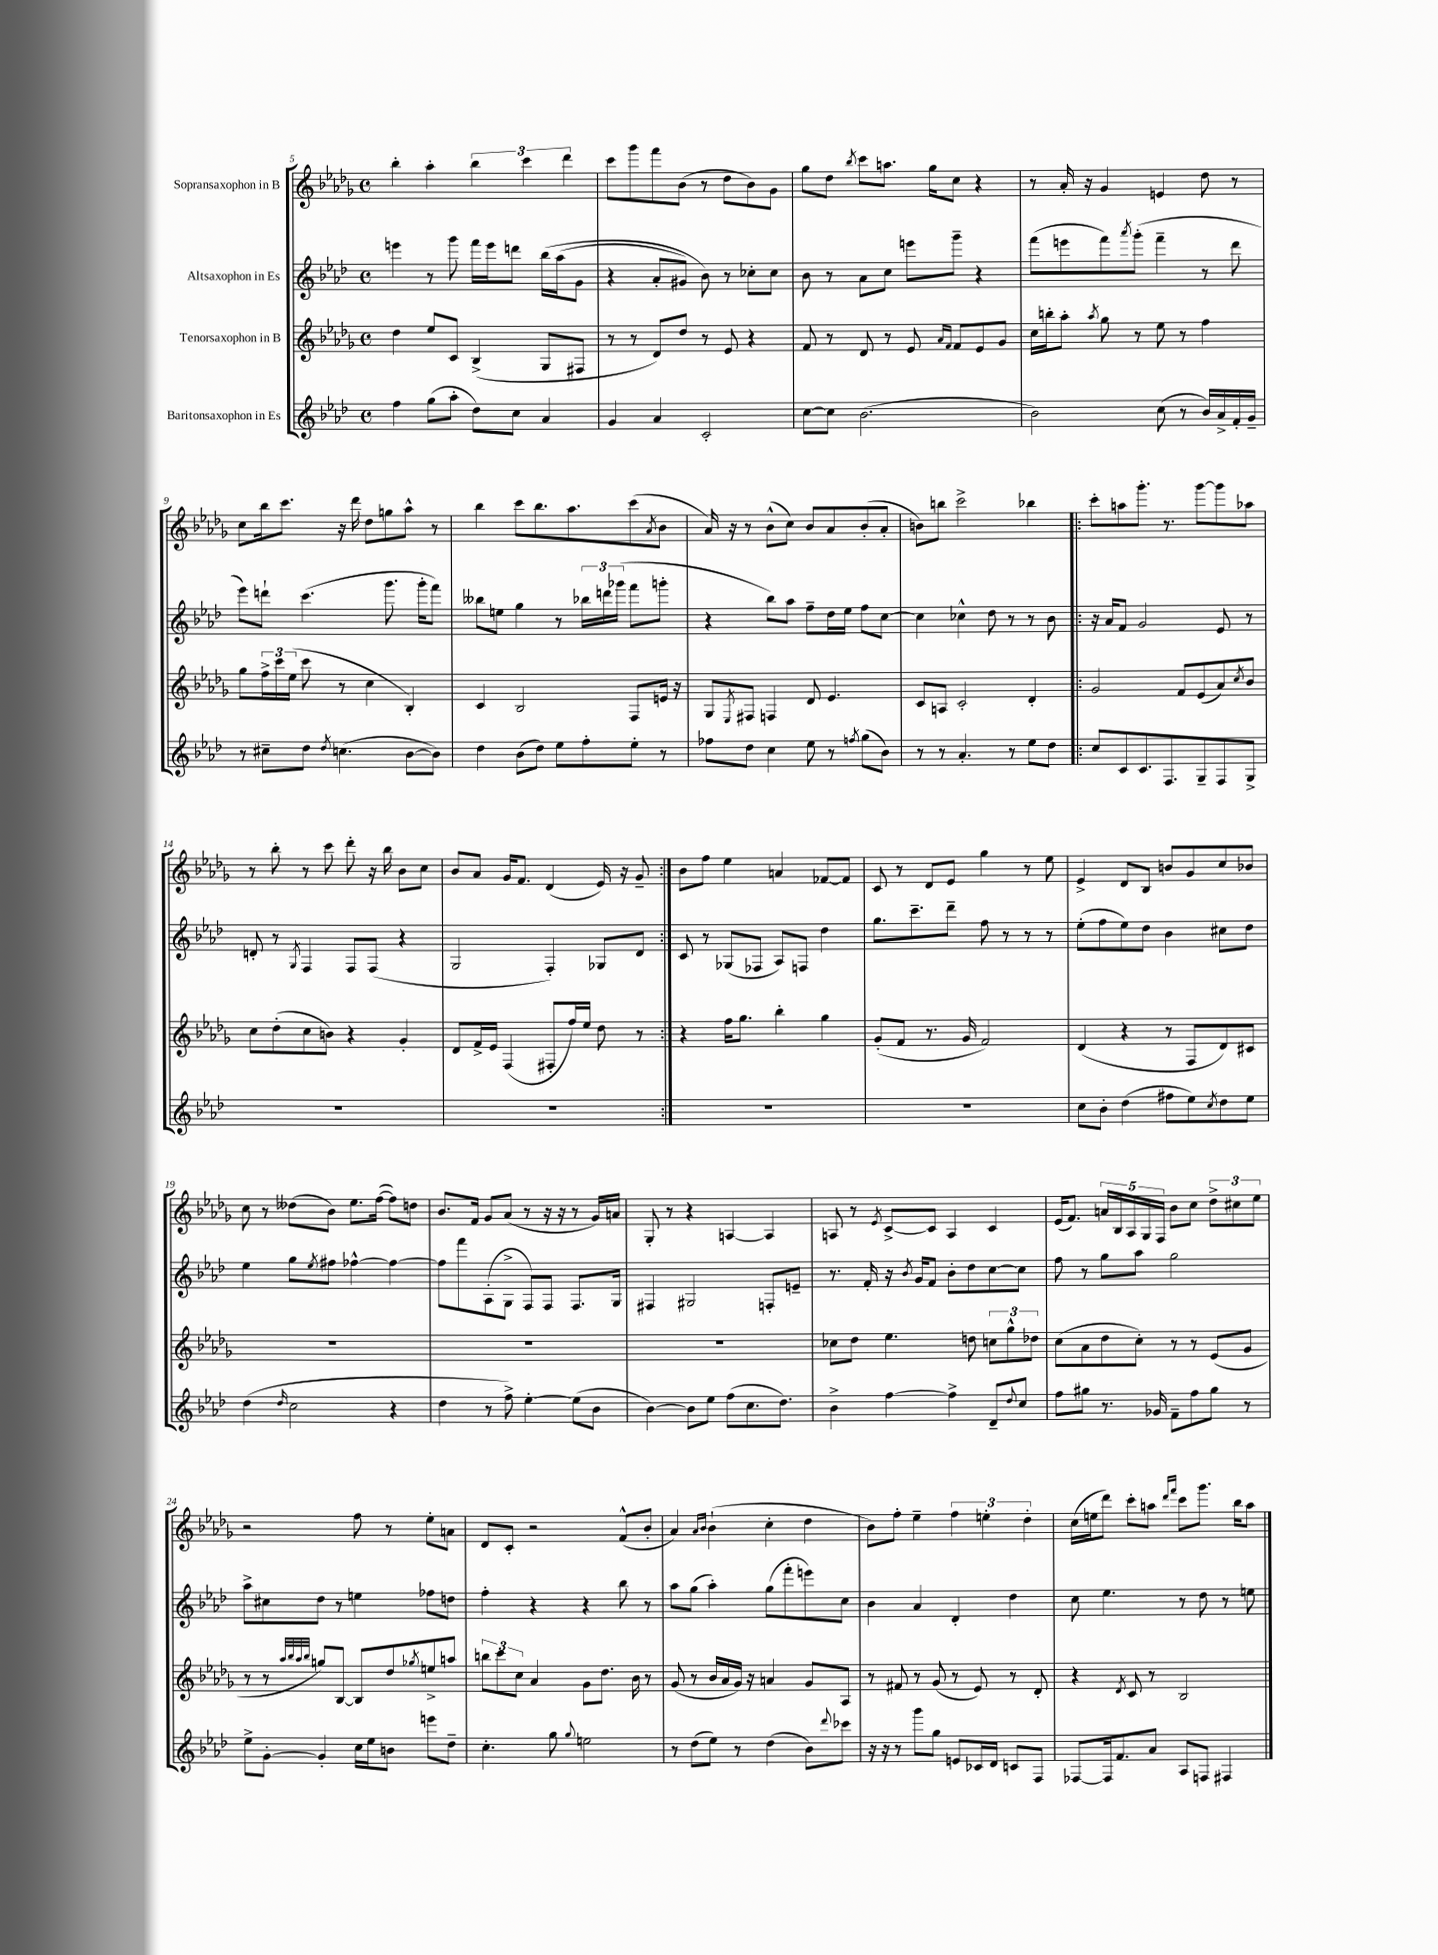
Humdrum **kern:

**kern	**kern	**kern	**kern
*staff4	*staff3	*staff2	*staff1
*clefG2	*clefG2	*clefG2	*clefG2
*k[b-e-a-d-]	*k[b-e-a-d-g-]	*k[b-e-a-d-]	*k[b-e-a-d-g-]
*M4/4	*M4/4	*M4/4	*M4/4
*met(c)	*met(c)	*met(c)	*met(c)
4ff\	4dd-\	4eee\	4bb-'\
(8gg\L	8ee-/L	8r	4aa-'\
8aa-'\J	8c/J	8ggg\	.
8dd-\L)	(4B-^/	16fff\LL	6bb-\
.	.	16eee\J	.
8cc\J	.	8ddd\J	.
.	.	.	6ccc\
4a-/	8G-/L	&(16bb-\LL	.
.	.	(16aa-\J	.
.	.	.	6ddd-\
.	8F#/J	8g\J	.
=	=	=	=
4g/	8r	4r	8ccc\L
.	8r	.	8ggg-\
4a-/	8d-/L)	8a-'/L	8fff\
.	8dd-/J	8g#/J)	(8b-\J
2c'/	8r	8b-\&)	8r
.	8e-/	8r	8dd-\L
.	4r	8cc-'\L	8b-\)
.	.	8cc-\J	8g-\J
=	=	=	=
[8cc\L	8f/	8b-\	8gg-\L
8cc\]J	8r	8r	8dd-\J
.	.	.	8qbb-/
(2.b-\	8d-/	8a-\L	8ccc\L
.	8r	8cc\J	8.aa\J
.	8e-/	8eee\L	.
.	.	.	16gg-\LK
.	16qqa-/LL	.	.
.	16qqf/JJ	.	.
.	8f/L	8ggg~\J	8cc\J
.	8e-/	4r	4r
.	8g-/J	.	.
=	=	=	=
2b-\)	16cc\LL	(8fff\L	8r
.	16bb'\J	.	.
.	8aa-'\J	8eee\	16a-'/
.	.	.	16r
.	8qaa-/	.	.
.	8gg-\	8fff\)	4g-/
.	.	8qaaa-/	.
.	8r	(8ggg'\J	.
(8cc\	8ee-\	4fff~\	4e/
8r	8r	.	.
16b-/LL)	4ff\	8r	8dd-\
16a-^/	.	.	.
16f'/	.	8ddd-\	8r
16g~/JJ	.	.	.
=	=	=	=
8r	8gg-\L	8eee-\L)	8cc\L
8cc#~\L	24ff^\L	8ddd`\J	16bb-\k
.	24ccc\	.	.
.	.	.	8.ccc\J
.	(24ee-\JJ	.	.
8dd-\J	8ccc\	(4.ccc\	.
8qdd-/	.	.	.
(4.cc\	8r	.	16r
.	.	.	16ddd-\
.	4cc\	.	8dd-\L
.	.	8.ggg\	8gg\
[8b-\L	4B-'/)	.	8aa-^^\J
.	.	16ggg'\LK	.
8b-\]J)	.	8fff\J)	8r
=	=	=	=
4dd-\	4c/	8bb--\L	4bb-\
.	.	8ee\J	.
(8b-\L	2B-/	4gg\	8ccc\L
8dd-\J)	.	.	8.bb-\
8ee-\L	.	8r	.
.	.	.	8.aa-\
8ff'\	.	24bb-\LL	.
.	.	24ddd\	.
.	.	(24ggg-\JJ	.
8ee-'\J	8F/L	8fff\L	(8ccc\
.	.	.	8qa-/
8r	16e/Jk	8ggg'\J	8b-\J
.	16r	.	.
=	=	=	=
8ff-\L	8G-/L	4r	16a-/)
.	.	.	16r
.	8qE-/	.	.
8dd-\J	8F#/J	.	8r
4cc\	4F/	8bb-\L)	(8b-^^\L
.	.	8aa-\J	8cc\J)
8ee-\	8d-/	8ff~\L	8b-/L
8r	4.e-/	16dd-\L	8a-/
.	.	16ee-\JJ	.
8qff/	.	.	.
(8gg\L	.	8ff\L	(8b-'/
8b-\J)	.	[8cc\J	8a-'/J
=	=	=	=
8r	8c/L	4cc\]	8b\L)
8r	8A/J	.	8bb\J
4.a-'/	2c'/	4cc-^^\	2ccc^\
.	.	8dd-\	.
8r	.	8r	.
8ee-\L	4d-'/	8r	4bb-\
8dd-\J	.	8b-\	.
=!|:	=!|:	=!|:	=!|:
8cc/L	2g-/	16r	8ccc'\L
.	.	16a-/LK	.
8c/	.	8f/J	8aa\
8.c/	.	2g/	8.ggg-'\J
8.F/	.	.	8.r
.	8f/L	.	.
8G~/	(8e-/	.	[8ggg-\L
8F/	8a-/)	8e-/	8ggg-\]
.	8qcc/	.	.
8G^/J	8b-/J	8r	8aa-\J
=	=	=	=
1r	8cc\L	8d'/	8r
.	(8dd-'\	8r	8bb-'\
.	.	8qG/	.
.	8cc\	4F/	8r
.	8b\J)	.	8ccc\
.	4r	8F/L	8ddd-'\
.	.	(8F/J	16r
.	.	.	16bb-\
.	4g-'/	4r	8b-\L
.	.	.	8cc\J
=	=	=	=
1r	8d-/L	2G/	8b-/L
.	16f^/L	.	8a-/J
.	16e-/JJ	.	.
.	(4F/	.	16g-/LK
.	.	.	8.f/J
.	8F#'/L	4F'/)	(4d-/
.	16ff/L)	.	.
.	16ee-/JJ	.	.
.	8dd-\	8G-/L	16e-/)
.	.	.	16r
.	8r	8d-/J	8g-~/
=:|!	=:|!	=:|!	=:|!
1r	4r	8c/	8b-\L
.	.	8r	8ff\J
.	16ff\LK	(8G-/L	4ee-\
.	8.gg-\J	.	.
.	.	8F-/J	.
.	4bb-'\	8A-/L)	4a/
.	.	8F/J	.
.	4gg-\	4dd-\	[8f-/L
.	.	.	8f-/]J
=	=	=	=
1r	(8g-'/L	8.gg\L	8c/
.	8f/J	.	8r
.	.	8.ccc~\	.
.	8.r	.	8d-/L
.	.	8ddd-~\J	8e-/J
.	16g-/	.	.
.	2f/)	8ff\	4gg-\
.	.	8r	.
.	.	8r	8r
.	.	8r	8ee-\
=	=	=	=
8cc\L	(4d-/	(8ee-'\L	4e-^/
8b-'\J	.	8ff\	.
(4dd-\	4r	8ee-\)	8d-/L
.	.	8dd-\J	8B-/J
8ff#\L	8r	4b-\	8b/L
8ee-\)	8F/L	.	8g-/
8qcc/	.	.	.
8dd-\	8d-/)	8cc#\L	8cc/
8ee-\J	8c#/J	8dd-\J	8b-/J
=	=	=	=
(4dd-\	1r	4ee-\	8cc\
.	.	.	8r
16qqdd-/	.	.	.
2cc\	.	8gg\L	(8dd--\L
.	.	8qee-/	.
.	.	8ff#\J	8b-\J)
.	.	[4ff-^^\	8.ee-\L
.	.	.	([16ff\Jk
4r	.	4ff-\_	8ff\]L)
.	.	.	8dd\J
=	=	=	=
4dd-\	1r	8ff-\]L	8.b-/L
.	.	8fff\	.
.	.	.	16f/Jk
8r	.	(8A-'\	8g-/L
8ff^\)	.	8G^\J	(8a-/J
[4ee-'\	.	8F/L)	8r
.	.	8F/J	16r
.	.	.	16r
(8ee-\]L	.	8.F/L	8r
8b-\J	.	.	16g-/LL)
.	.	16G/Jk	16a/JJ
=	=	=	=
[4b-\)	1r	4F#/	8G-'/
.	.	.	8r
8b-\]L	.	2G#/	4r
8ee-\J	.	.	.
(8ff\L	.	.	[4A/
8.cc\	.	.	.
.	.	8F'/L	4A/]
8.dd-\J)	.	.	.
.	.	8e~/J	.
=	=	=	=
4b-^\	8cc-\L	8.r	8A/
.	8dd-\J	.	8r
.	.	16f'/	.
.	.	.	8qe-/
[4ff\	4.ee-\	16r	[8c^/L
.	.	8qb-/	.
.	.	16g/LK	.
.	.	8f/J	8c/]J
4ff^\]	.	8b-'\L	4A/
.	8dd\	8dd-\	.
8d-~/L	12cc\L	[8cc\	4c/
.	12gg-^^\	.	.
8qqdd-/	.	.	.
8cc/J	.	8cc\]J	.
.	12dd-\J	.	.
=	=	=	=
8ff\L	(8cc\L	8ff\	(16e-/LK
.	.	.	8.f/J)
8gg#\J	8a-\	8r	.
8.r	8dd-\	8gg\L	20a/LL
.	.	.	20B-/
.	.	.	20A-/
.	8cc'\J)	8aa-\J	.
.	.	.	20G-/
16g-/	.	.	.
.	.	.	20F/JJ
8f~\L	8r	2gg\	8b-\L
8ff\	8r	.	8cc\J
8gg#\J	(8e-/L	.	12dd-^\L
.	.	.	12cc#\
8r	8g-/J	.	.
.	.	.	12ee-\J
=	=	=	=
8ee-^\L	8r	8aa-^\L	2r
[8g'\J	8r	8cc#\	.
.	32qqaa-/LLL	.	.
.	32qqbb-/	.	.
.	32qqaa-/	.	.
.	32qqbb-/JJJ	.	.
4g'/]	8gg/L)	8dd-\J	.
.	[8B-/J	8r	.
16cc\LL	8B-/]L	4ee\	8ff\
16ee-\J	.	.	.
8b\J	8dd-/	.	8r
.	8qgg-/	.	.
8eee\L	8ee^/	8ff-\L	8ee-'\L
8dd-~\J	8aa/J	8dd\J	8a\J
=	=	=	=
4.cc'\	12bb\L	4ff'\	8d-/L
.	12ccc\	.	.
.	.	.	8c'/J
.	12cc\J	.	.
.	4a-/	4r	2r
8gg\	.	.	.
8qqgg/	.	.	.
2ee\	8g-\L	4r	.
.	8.dd-\J	.	.
.	.	8bb-\	(8f^^/L
.	16b-\	.	.
.	8r	8r	8b-'/J
=	=	=	=
8r	(8g-/	8aa-\L	4a-/)
(8dd-\L	8r	(8gg\J	.
.	.	.	16qqa-/LL
.	.	.	16qqb-/JJ
8ee-\J)	16b-/LL	4aa-'\)	(4b-`\
.	16a-/	.	.
8r	16g-/JJ)	.	.
.	16r	.	.
(4dd-\	4a/	(8gg\L	4cc'\
.	.	8fff'\	.
8b-\L)	8g-/L	8eee\)	4dd-\
8qqddd-/	.	.	.
8ccc-\J	8A-/J	8cc\J	.
=	=	=	=
16r	8r	4b-\	8b-\L)
16r	.	.	.
8r	8f#/	.	8ff'\J
8ggg\L	8r	4a-/	4ee-~\
8gg\J	(8g-/	.	.
8e/L	8r	4d-'/	6ff\
16c-/L	8e-/)	.	.
.	.	.	6ee'\
16d-/JJ	.	.	.
8c/L	8r	4dd-\	.
.	.	.	6dd-'\
8F/J	8d-'/	.	.
=	=	=	=
[8F-/L	4r	8cc\	(16cc\LL
.	.	.	16ee\J
16F-/]k	.	4.ee-\	8ddd-\J)
8.f/	.	.	.
.	8qd-/	.	.
.	8c/	.	8ccc'\L
8a-/J	8r	.	8aa\J
.	.	.	16qqddd-/LL
.	.	.	16qqfff/JJ
8A-/L	2B-/	8r	8ccc\L
8F/J	.	8dd-\	8.ggg-\J
4F#/	.	8r	.
.	.	.	16bb-\LK
.	.	8ee\	8aa\J
==	==	==	==
*-	*-	*-	*-
